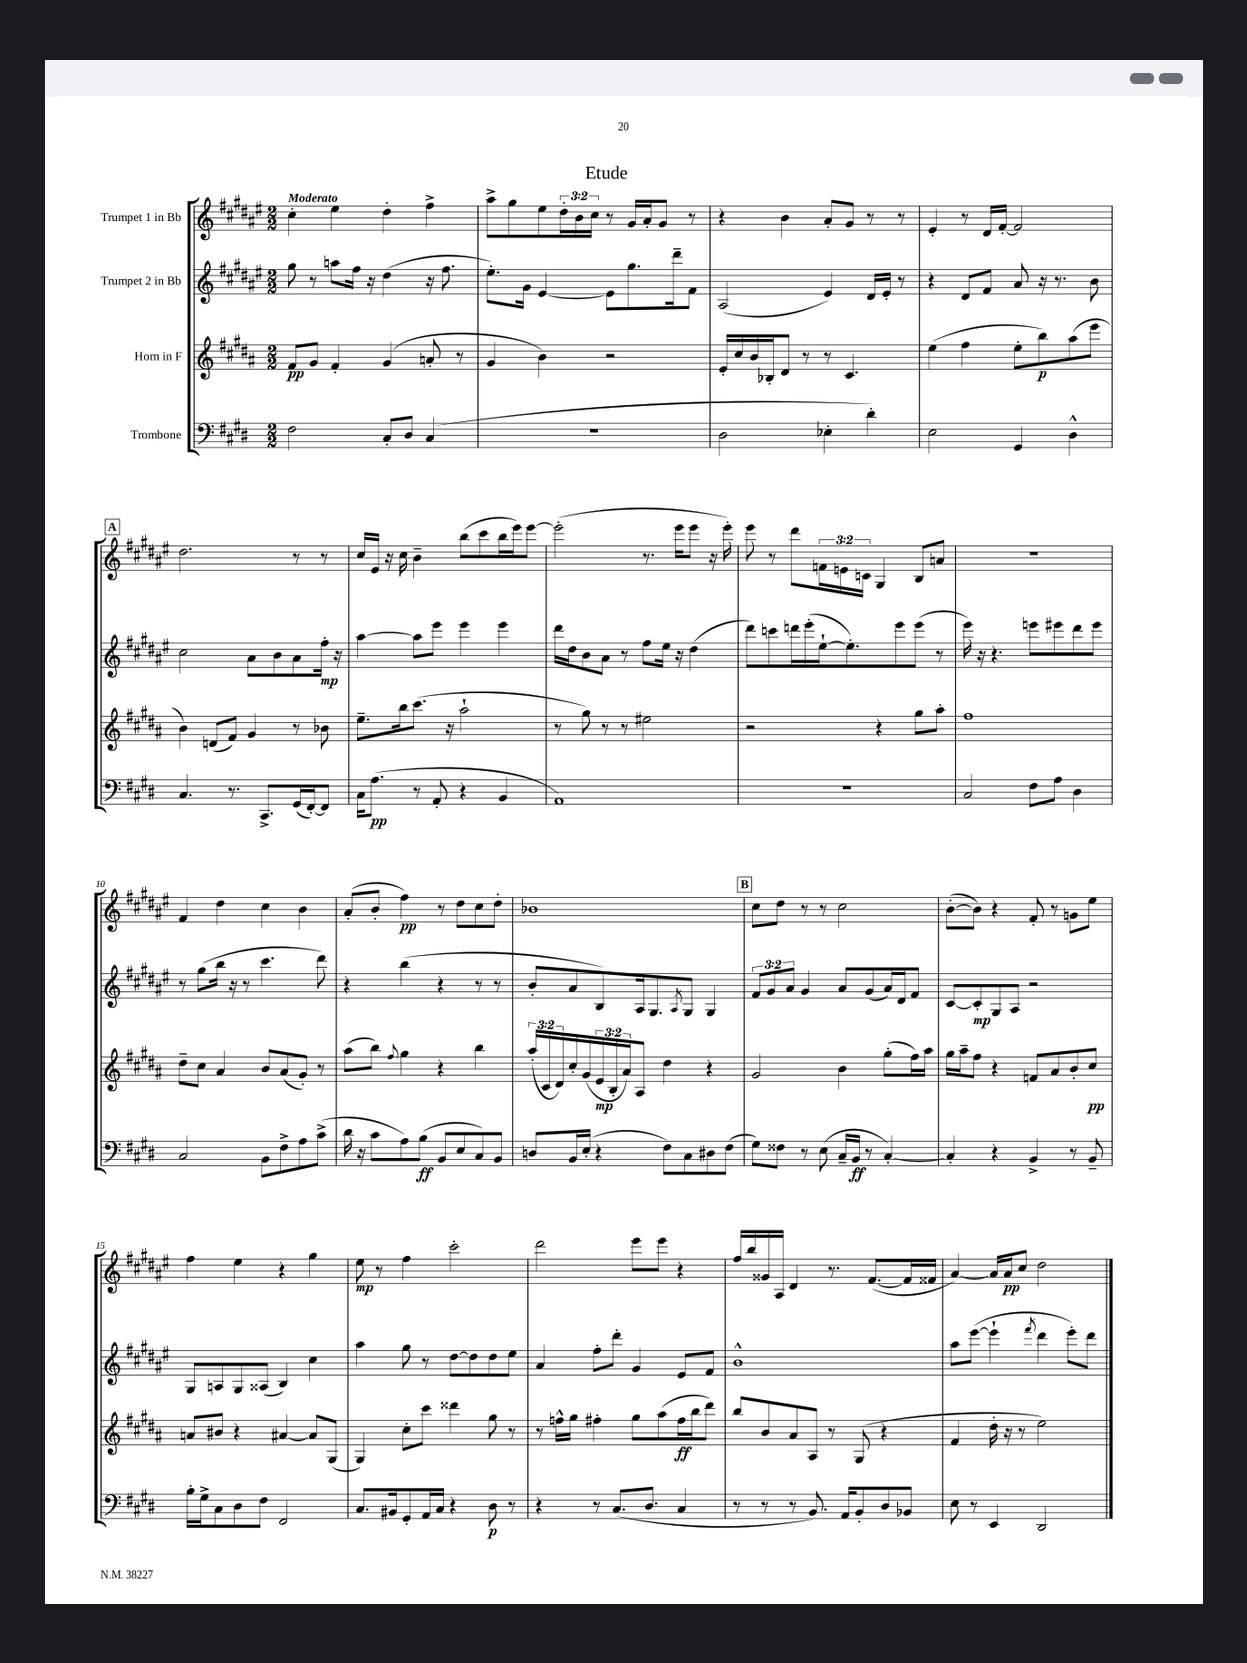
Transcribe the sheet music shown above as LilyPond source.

\header { title = "Etude" }
<<
\new StaffGroup <<
\new Staff = "s0" \with { instrumentName = "Trumpet 1 in Bb" } {
    \clef treble \key fis \major \numericTimeSignature \time 2/2 \override Staff.TupletNumber.text = #tuplet-number::calc-fraction-text \tempo "Moderato"
    cis''4-. eis''4 dis''4-. fis''4-> |
    ais''8-> gis''8 eis''8 \tuplet 3/2 { dis''16-. b'16 cis''16 } r8 gis'16 ais'16-. gis'8 r8 |
    r4 b'4 ais'8-. gis'8 r8 r8 |
    eis'4-. r8 dis'16 fis'16~-. fis'2 |
    \mark \markup { \box "A" } dis''2. r8 r8 |
    cis''16 eis'16 r16 cis''16 b'4-- b''8( cis'''8 b''16 eis'''16) eis'''8~ |
    eis'''2-.( r8. eis'''16 eis'''8 r16 eis'''16-.) |
    eis'''8 r8 dis'''8 \tuplet 3/2 { f'16 e'16 c'16 } gis4 b8 a'8 |
    R1 |
    fis'4 dis''4 cis''4 b'4 |
    ais'8-.( b'8-. fis''4\pp) r8 dis''8 cis''8 dis''8-. |
    bes'1 |
    \mark \markup { \box "B" } cis''8 dis''8 r8 r8 cis''2 |
    b'8~-.( b'8) r4 fis'8-. r8 g'8 eis''8 |
    fis''4 eis''4 r4 gis''4 |
    eis''8\mp r8 fis''4 cis'''2-. |
    dis'''2 eis'''8 eis'''8 r4 |
    fis''16 b''16 gisis'16 ais16 dis'4 r8. fis'8.~( fis'16 fisis'16 |
    ais'4~) ais'16 ais'16\pp cis''8 dis''2 \bar "|." |
}
\new Staff = "s1" \with { instrumentName = "Trumpet 2 in Bb" } {
    \clef treble \key fis \major \numericTimeSignature \time 2/2 \override Staff.TupletNumber.text = #tuplet-number::calc-fraction-text
    gis''8 r8 a''8 fis''16 r16 dis''4( r16 fis''8. |
    eis''8.-.) gis'16 eis'4~ eis'8 gis''8. dis'''16-- fis'8 |
    ais2( eis'4) dis'16 eis'16-. r8 |
    r4 dis'8 fis'8 ais'8 r16 r8. b'8 |
    \mark \markup { \box "A" } cis''2 ais'8 b'8 ais'8 fis''16-.\mp r16 |
    ais''4~ ais''8 eis'''8 eis'''4 eis'''4 |
    dis'''16 dis''16 b'8 ais'8 r8 fis''8 eis''16 r16 dis''4( |
    dis'''8) c'''8 d'''16 eis'''16-.( eis''16~-! eis''8.-.) eis'''8 eis'''8( r8 |
    eis'''16) r16 r4. e'''8 eis'''8 dis'''8 eis'''8 |
    r8 gis''8( b''16 r16 r8 cis'''4. dis'''8) |
    r4 b''4( r4 r8 r8 |
    b'8-. ais'8 b8) ais16 gis8. \acciaccatura { ais8 } gis8 gis4 |
    \mark \markup { \box "B" } \tuplet 3/2 { fis'8 gis'8 ais'8 } gis'4 ais'8 gis'8( ais'16) dis'16 fis'8 |
    cis'8~ cis'8-.\mp gis8 ais8 r2 |
    gis8 a8 gis8 aisis8( b4) cis''4 |
    ais''4 gis''8 r8 dis''8~ dis''8 dis''8 eis''8 |
    ais'4 fis''8-. dis'''8-. gis'4 eis'8 fis'8 |
    b'1-^ |
    ais''8 eis'''8~( eis'''4-! \acciaccatura { fis'''8 } dis'''4 eis'''8-.) dis'''8 \bar "|." |
}
\new Staff = "s2" \with { instrumentName = "Horn in F" } {
    \clef treble \key b \major \numericTimeSignature \time 2/2 \override Staff.TupletNumber.text = #tuplet-number::calc-fraction-text
    fis'8\pp gis'8 fis'4-. gis'4( a'8-. r8 |
    gis'4 b'4) r2 |
    e'16-. cis''16 b'16 bes16-. dis'8 r8 r8 cis'4. |
    e''4( fis''4 e''8-. b''8\p) ais''8( e'''8 |
    \mark \markup { \box "A" } b'4) d'8( fis'8) gis'4 r8 bes'8 |
    e''8.-- b''16 cis'''8.( r16 ais''2-! |
    r8 gis''8) r8 r8 eis''2 |
    r2 r4 gis''8 ais''8-. |
    fis''1 |
    dis''8-- cis''8 ais'4 b'8 ais'8( gis'8-.) r8 |
    ais''8( b''8) \appoggiatura { fis''8 } gis''4 r4 b''4 |
    \tuplet 3/2 { ais''16-.( cis'16 dis'16) } cis''16-. gis'16( \tuplet 3/2 { e'16\mp b16-. ais'16) } ais8 dis''4 r4 |
    \mark \markup { \box "B" } gis'2 b'4 gis''8-.( fis''16) ais''16 |
    gis''16 ais''16-- fis''8 r4 f'8 ais'8 b'8-. cis''8\pp |
    a'8 bis'8 r4 ais'4~ ais'8 gis8( |
    gis4) cis''8-. cis'''8 disis'''4 gis''8 r8 |
    r8 f''16-^ gis''16 fis''4-. gis''8 ais''8( fis''16\ff b''16 dis'''8) |
    b''8 b'8 ais'8 ais8 r8 gis8( r4 |
    fis'4 dis''16-. r16 r8 e''2) \bar "|." |
}
\new Staff = "s3" \with { instrumentName = "Trombone" } {
    \clef bass \key e \major \numericTimeSignature \time 2/2
    fis2 cis8-. dis8 cis4( |
    R1 |
    dis2 ees4-. dis'4-.) |
    e2 gis,4 dis4-^ |
    \mark \markup { \box "A" } cis4. r8. cis,8.-> gis,16( fis,16~-.) fis,8 |
    cis16 a8.\pp( r8 a,8-. r4 b,4 |
    a,1) |
    R1 |
    cis2 fis8 a8 dis4 |
    cis2 b,8 fis8-> a8 cis'8->( |
    dis'16 r16 cis'8 a8) b8\ff( b,8 e8 cis8) b,8 |
    d8 b,16 e16-.( r4 fis8) cis8 dis8 fis8( |
    \mark \markup { \box "B" } gis8) fisis8 r8 e8( cis16-- b,16\ff r8 cis4~-.) |
    cis4-. r4 b,4-> r8 b,8-- |
    b16-. gis16-> cis8 dis8 fis8 fis,2 |
    cis8. bis,16 gis,8-. a,16 cis16 r4 dis8\p r8 |
    r4 r8 cis8.( dis8. cis4 |
    r8 r8 r8 b,8.) a,16 b,8-. dis8 bes,8 |
    e8 r8 e,4 dis,2 \bar "|." |
}
>>
>>
